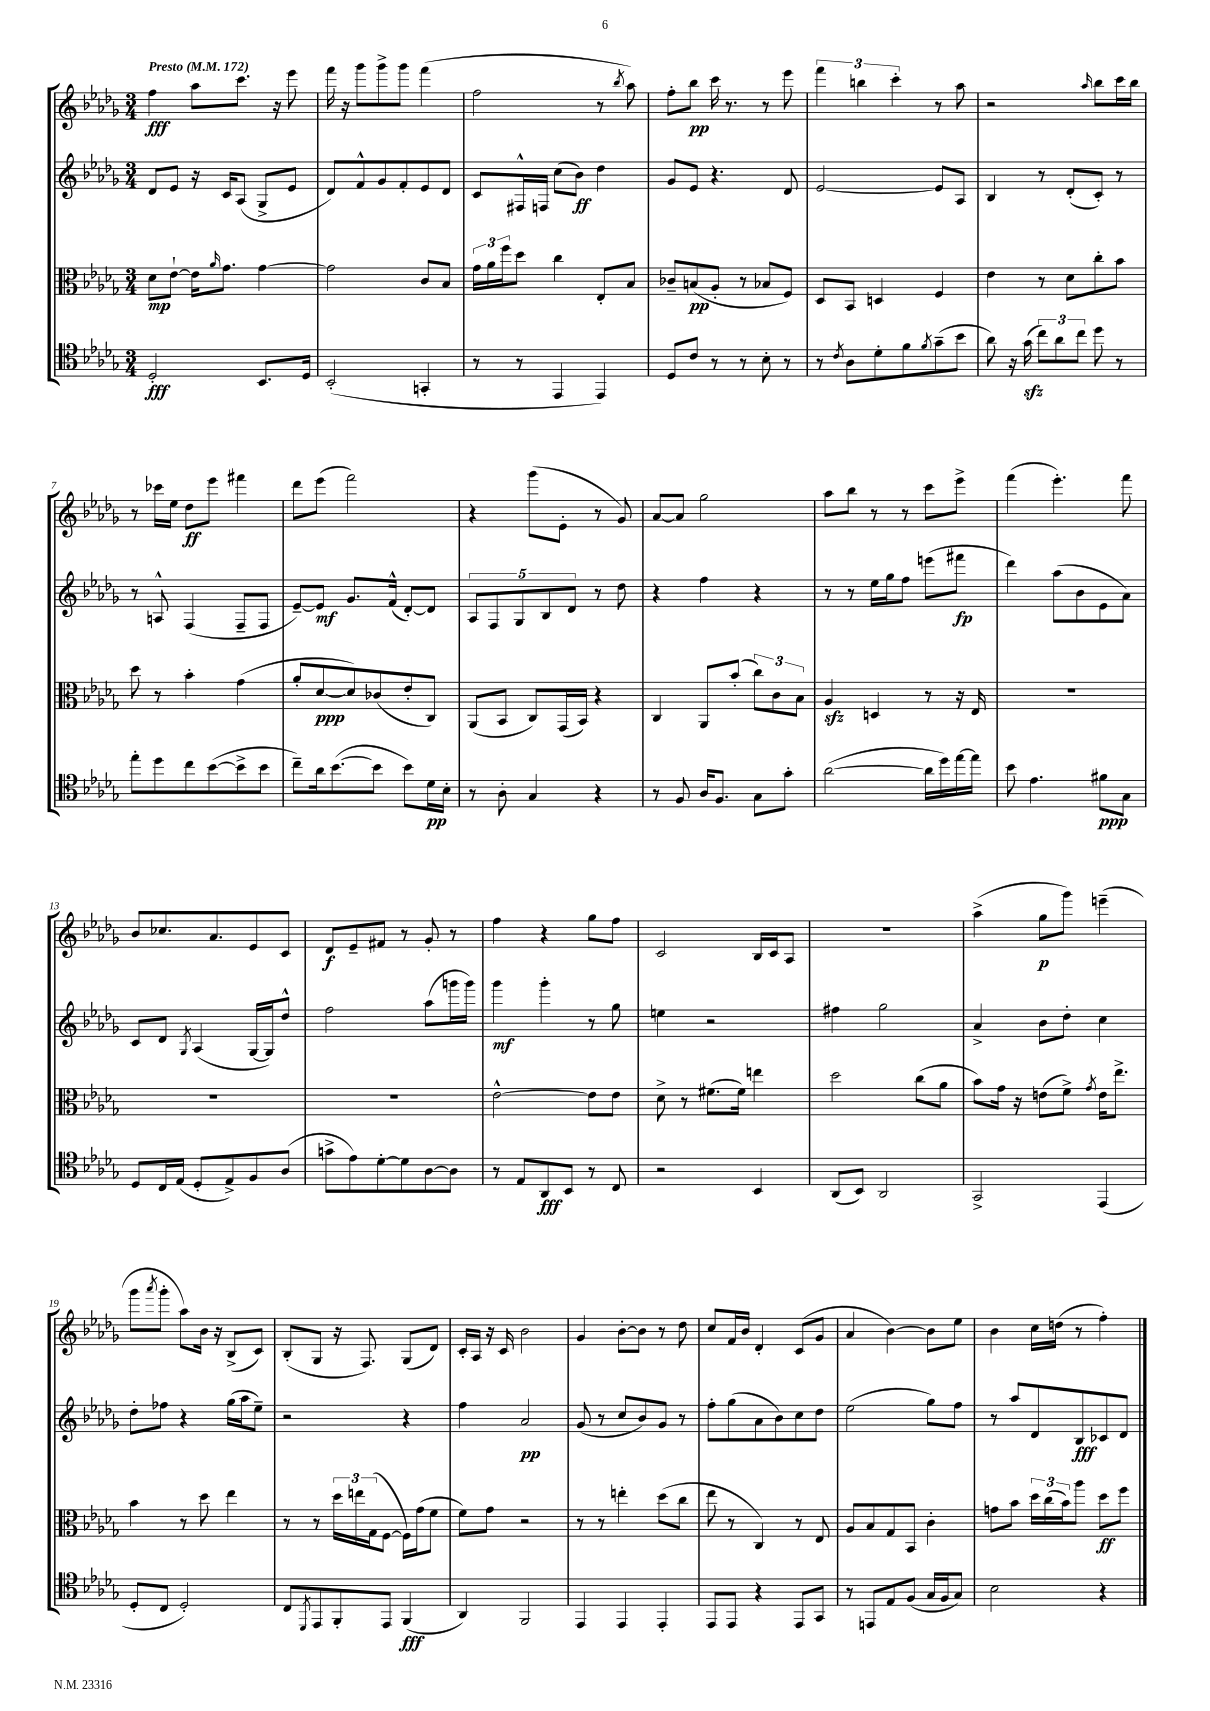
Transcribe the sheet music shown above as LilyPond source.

<<
\new StaffGroup <<
\new Staff = "s0" {
    \clef treble \key des \major \numericTimeSignature \time 3/4 \tempo "Presto" 4 = 172
    f''4\fff aes''8 c'''8. r16 ees'''8 |
    f'''16 r16 ges'''8 ges'''8-> ges'''8 f'''4( |
    f''2 r8 \acciaccatura { bes''8 } aes''8) |
    f''8-. bes''8\pp c'''16 r8. r8 ees'''8 |
    \tuplet 3/2 { f'''4 b''4 c'''4-. } r8 aes''8 |
    r2 \grace { aes''16 } bes''8 c'''16 bes''16 |
    r8 ces'''16 ees''16 des''8\ff ees'''8 fis'''4 |
    des'''8 ees'''8( f'''2) |
    r4 ges'''8( ees'8-. r8 ges'8) |
    aes'8~ aes'8 ges''2 |
    aes''8 bes''8 r8 r8 c'''8 ees'''8-> |
    f'''4( ees'''4.-.) f'''8 |
    bes'8 ces''8. aes'8. ees'8 c'8 |
    des'8\f ees'8-- fis'8 r8 ges'8-. r8 |
    f''4 r4 ges''8 f''8 |
    c'2 bes16 c'16 aes8 |
    R2. |
    aes''4->( ges''8\p ges'''8) e'''4--( |
    ges'''8 \acciaccatura { aes'''8 } ges'''8-. aes''8) bes'16 r16 bes8->( c'8) |
    bes8-.( ges8 r16 f8.) ges8( des'8) |
    c'16-. aes16 r16 c'16 bes'2 |
    ges'4 bes'8~-. bes'8 r8 des''8 |
    c''8 f'16 bes'16 des'4-. c'8( ges'8 |
    aes'4 bes'4~) bes'8 ees''8 |
    bes'4 c''16 d''16( r8 f''4-.) \bar "|." |
}
\new Staff = "s1" {
    \clef treble \key des \major \numericTimeSignature \time 3/4
    des'8 ees'8 r16 c'16 aes8( ges8-> ees'8 |
    des'8) f'8-^ ges'8 f'8-. ees'8 des'8 |
    c'8 fis16-^ f16 c''8( bes'8\ff) des''4 |
    ges'8 ees'8 r4. des'8 |
    ees'2~ ees'8 aes8 |
    bes4 r8 des'8-.( c'8-.) r8 |
    r8 a8-^ f4( f8-- f8 |
    ees'8~--) ees'8\mf ges'8. f'16-^( des'8~-.) des'8 |
    \tuplet 5/4 { aes8 f8 ges8 bes8 des'8 } r8 des''8 |
    r4 f''4 r4 |
    r8 r8 ees''16 ges''16 f''8 e'''8( fis'''8\fp |
    des'''4) aes''8( bes'8 ees'8 aes'8) |
    c'8 des'8 \acciaccatura { ges8 } aes4( ges16~ ges16) des''8-^ |
    f''2 aes''8( g'''16 g'''16) |
    ges'''4\mf ges'''4-. r8 ges''8 |
    e''4 r2 |
    fis''4 ges''2 |
    aes'4-> bes'8 des''8-. c''4 |
    des''8-. fes''8 r4 ges''16( aes''16 ees''8--) |
    r2 r4 |
    f''4 aes'2\pp |
    ges'8( r8 c''8 bes'8) ges'8 r8 |
    f''8-. ges''8( aes'8 bes'8) c''8 des''8 |
    ees''2( ges''8) f''8 |
    r8 aes''8 des'8 bes8\fff ces'8 des'8 \bar "|." |
}
\new Staff = "s2" {
    \clef alto \key des \major \numericTimeSignature \time 3/4
    des'8\mp ees'8~-! ees'16 \grace { aes'16 } ges'8. ges'4~ |
    ges'2 c'8 bes8 |
    \tuplet 3/2 { ges'16 aes'16 f''16 } des''8 c''4 ees8-. bes8 |
    ces'8-- b8\pp( aes8-. r8 bes8 f8) |
    des8 bes,8 d4 f4 |
    ees'4 r8 des'8 c''8-. bes'8 |
    des''8 r8 bes'4-. ges'4( |
    aes'8-. des'8~\ppp des'8) ces'8( ees'8-. c8) |
    aes,8( bes,8 c8) ges,16( bes,16) r4 |
    c4 aes,8 bes'8-.( \tuplet 3/2 { c''8) c'8 bes8 } |
    aes4\sfz d4 r8 r16 ees16 |
    R2. |
    R2. |
    R2. |
    ees'2~-^ ees'8 ees'8 |
    des'8-> r8 fis'8.( fis'16) e''4 |
    des''2 c''8( aes'8 |
    bes'8) ges'16 r16 e'8( f'8->) \acciaccatura { ges'8 } e'16 ees''8.-> |
    bes'4 r8 des''8 ees''4 |
    r8 r8 \tuplet 3/2 { des''16 e''16 ges16( } f8~ f16) ges'16( f'8 |
    f'8) ges'8 r2 |
    r8 r8 e''4-. des''8( c''8 |
    ees''8 r8 c4) r8 ees8 |
    aes8 bes8 ges8 bes,8 c'4-. |
    g'8 bes'8 \tuplet 3/2 { des''16 c''16( bes'16) } aes''8 des''8\ff f''8 \bar "|." |
}
\new Staff = "s3" {
    \clef tenor \key des \major \numericTimeSignature \time 3/4
    des2-.\fff bes,8. des16 |
    bes,2-.( g,4-. |
    r8 r8 ees,4 ees,4) |
    des8 c'8 r8 r8 bes8-. r8 |
    r8 \acciaccatura { c'8 } aes8 des'8-. f'8 \acciaccatura { f'8 } ges'8--( bes'8 |
    aes'8) r16 ges'16\sfz( \tuplet 3/2 { c''8) aes'8 c''8 } des''8 r8 |
    ees''8-. des''8 c''8 bes'8~( bes'8-> bes'8 |
    c''8--) aes'16 bes'8.~( bes'8 bes'8) des'16\pp bes16-. |
    r8 aes8-. ges4 r4 |
    r8 f8 aes16 f8. ges8 ges'8-. |
    aes'2~( aes'16 des''16) ees''16~ ees''16 |
    bes'8 ees'4. fis'8\ppp ges8 |
    des8 c16 ees16( des8-. ees8->) f8 aes8( |
    g'8-> ees'8) des'8~-. des'8 aes8~ aes8 |
    r8 ees8 aes,8\fff bes,8 r8 c8 |
    r2 bes,4 |
    aes,8( bes,8) aes,2 |
    ges,2-> ees,4( |
    des8-. c8 des2-.) |
    c8 \acciaccatura { des,8 } ees,8 f,8-. ees,8 f,4\fff( |
    aes,4) f,2 |
    ees,4 ees,4 ees,4-. |
    ees,8 ees,8 r4 ees,8 ges,8 |
    r8 e,8 ees8 f8( ges16 f16 ges8) |
    bes2 r4 \bar "|." |
}
>>
>>
